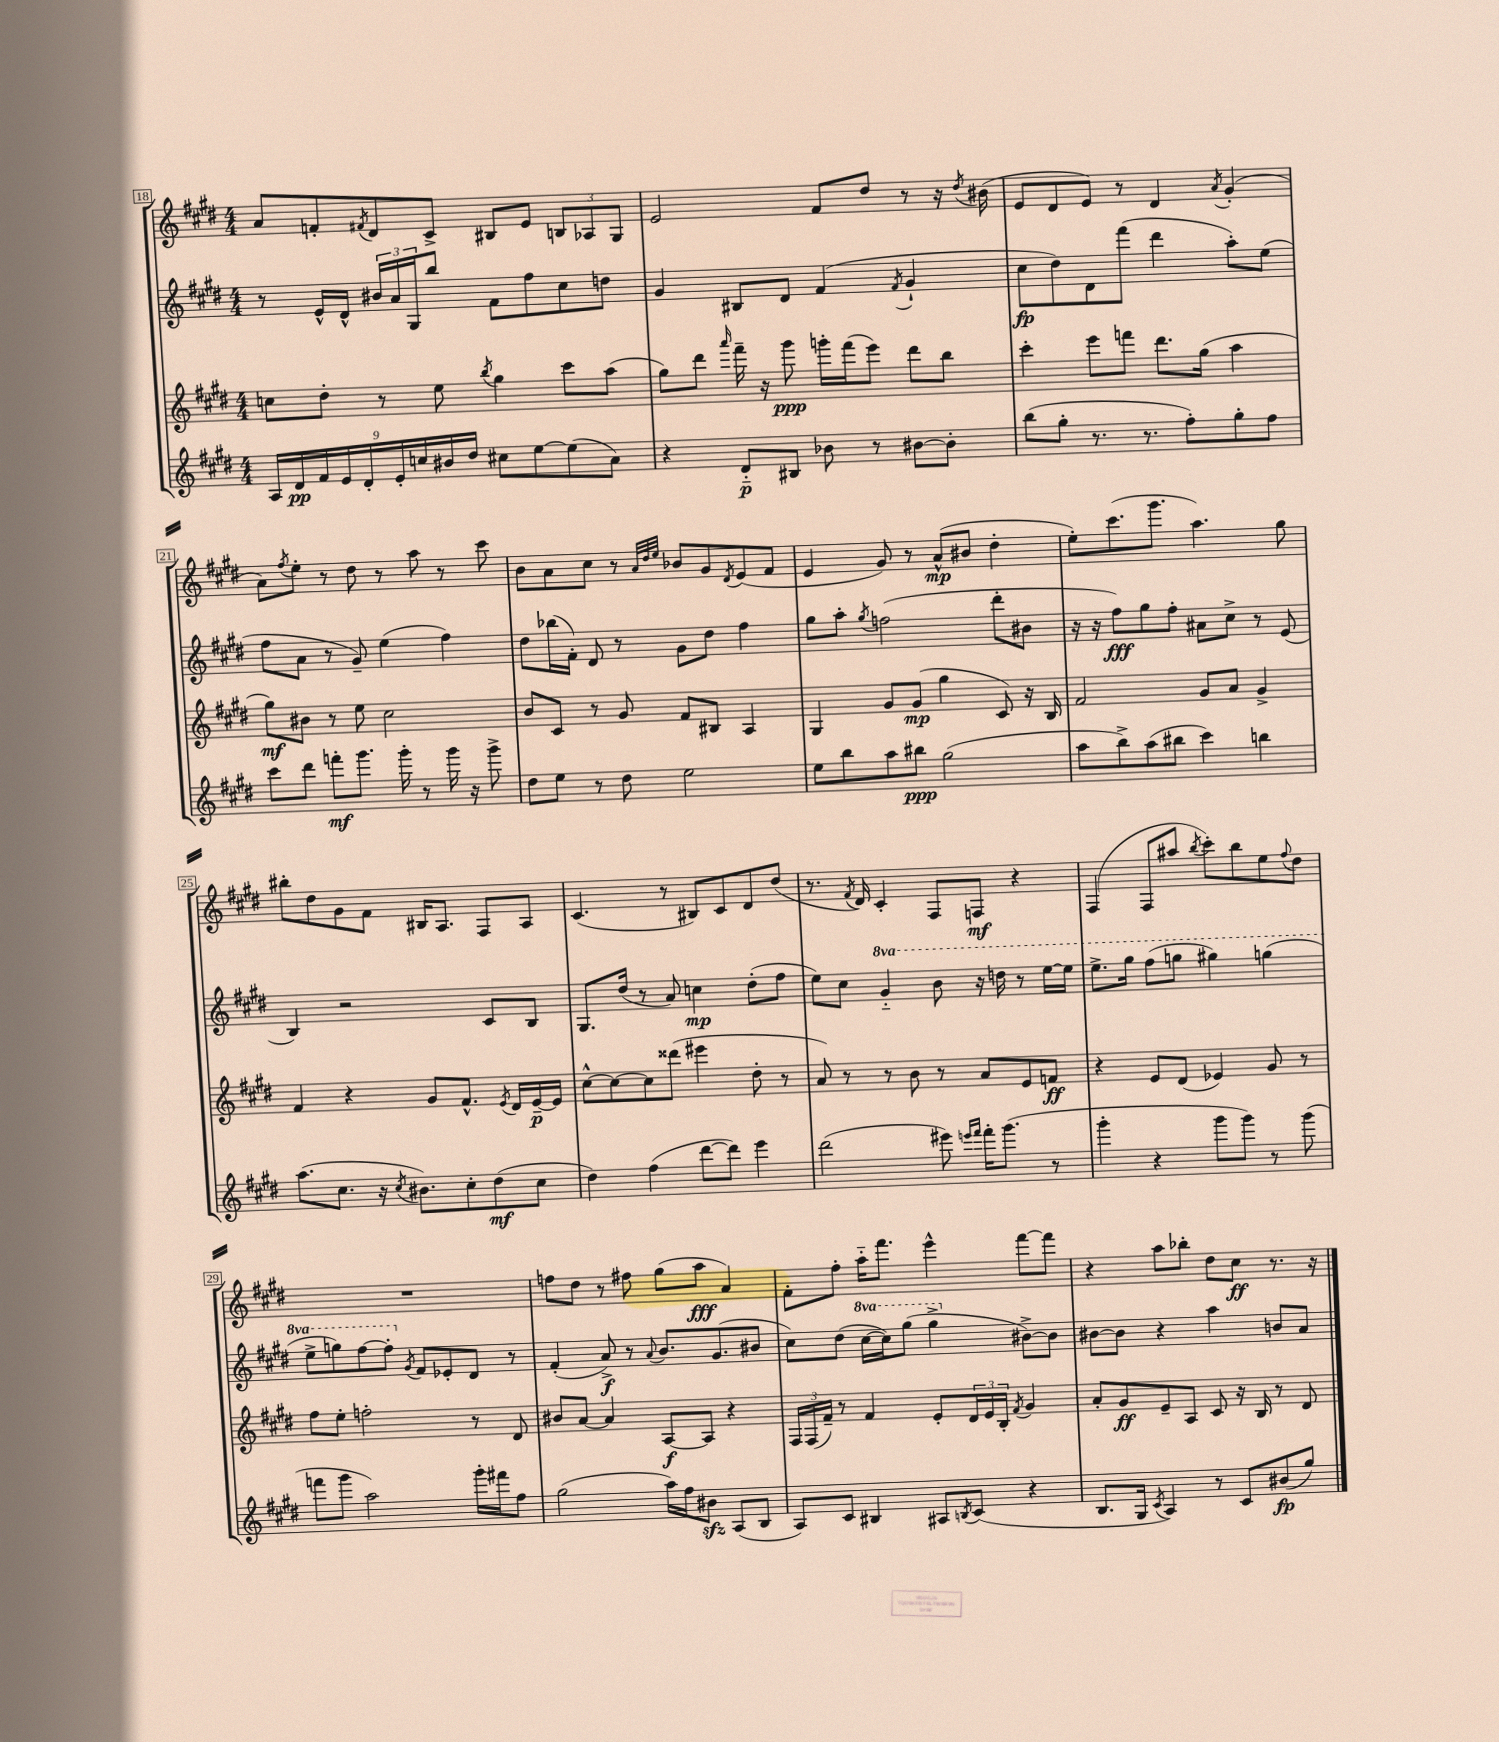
<<
\new StaffGroup <<
\new Staff = "s0" {
    \clef treble \key e \major \numericTimeSignature \time 4/4
    a'8 f'8-. \acciaccatura { fis'8 } dis'8 cis'8-> bis8 e'8 \tuplet 3/2 { b8 aes8 gis8 } |
    e'2 fis'8 dis''8 r8 r16 \acciaccatura { dis''8 } bis'16( |
    e'8 dis'8 e'8) r8 dis'4 \acciaccatura { a'8 } gis'4-.( |
    a'8) \acciaccatura { fis''8 } e''8-. r8 dis''8 r8 a''8 r8 cis'''8 |
    b'8 a'8 cis''8 r8 \grace { a'32 dis''32 e''32 } bes'8 gis'8 \acciaccatura { dis'8 } e'8( fis'8 |
    e'4 gis'8) r8 a'8-^\mp( bis'8 dis''4-. |
    e''8-.) cis'''8.( gis'''8. a''4.) gis''8 |
    bis''8-. dis''8 gis'8 fis'8 bis16 a8. fis8 a8 |
    cis'4.( r8 bis8) cis'8 dis'8 dis''8( |
    r8. \acciaccatura { fis'8 } dis'16) cis'4-. fis8 f8\mf r4 |
    fis4( fis8 ais''8 \acciaccatura { b''8 } cis'''8-.) b''8 e''8 \appoggiatura { fis''8 } dis''8 |
    R1 |
    f''8 dis''8 r8 fis''8 gis''8( a''8\fff a'4) |
    fis'8-. fis''8-. a''16-_ fis'''8. e'''4-^ fis'''8~ fis'''8 |
    r4 a''8 bes''8-. dis''8 cis''8\ff r8. r16 \bar "|." |
}
\new Staff = "s1" {
    \clef treble \key e \major \numericTimeSignature \time 4/4 \set Staff.ottavationMarkups = #ottavation-simple-ordinals
    r8 e'16-^ dis'16-^ \tuplet 3/2 { bis'16 a'16 gis16 } b''8 fis'8 fis''8 cis''8 d''8 |
    gis'4 bis8 dis'8 fis'4( \acciaccatura { fis'8 } gis'4-! |
    cis''8\fp dis''8) dis'8 fis'''8( dis'''4 a''8-.) e''8( |
    fis''8 a'8 r8 gis'8--) e''4( fis''4) |
    dis''8 bes''16( fis'16-.) dis'8 r8 gis'8 dis''8 fis''4 |
    gis''8 a''8-. \acciaccatura { gis''8 } f''2( dis'''8-. bis'8 |
    r16 r16 fis''8\fff) gis''8 fis''8-. ais'8 cis''8-> r8 e'8( |
    b4) r2 cis'8 b8 |
    gis8. dis''16( r8 a'8) c''4\mp dis''8-.( fis''8 |
    e''8) cis''8 \ottava #1 gis''4-_ b''8 r16 d'''16 r8 e'''16~ e'''16 |
    e'''8.-> gis'''16 fis'''8( g'''8 gis'''4) g'''4( |
    e'''8-> g'''8) fis'''8~ fis'''8-. \ottava #0 \acciaccatura { gis'8 } fis'8 ees'8-. dis'8 r8 |
    fis'4-.( a'8->\f) r8 \appoggiatura { a'8 } b'8. gis'8.( bis'8 |
    cis''8) dis''8( \ottava #1 cis'''16~ cis'''16) gis'''8( gis'''4-> \ottava #0 bis'8~->) bis'8 |
    bis'8~ bis'8 r4 a''4 b'8 a'8 \bar "|." |
}
\new Staff = "s2" {
    \clef treble \key e \major \numericTimeSignature \time 4/4
    c''8 dis''8-. r8 e''8 \acciaccatura { b''8 } gis''4 cis'''8 a''8( |
    gis''8) dis'''8 \grace { a'''16 } fis'''16-- r16 gis'''8\ppp g'''16-. fis'''16( e'''8) dis'''8 b''8 |
    cis'''4-. e'''8 f'''8 dis'''8. gis''16( a''4 |
    gis''8\mf) bis'8 r8 e''8 cis''2 |
    b'8 cis'8 r8 gis'8 fis'8 bis8 a4 |
    gis4 gis'8 gis'8\mp( gis''4 cis'8) r16 b16 |
    fis'2 gis'8 a'8 gis'4-> |
    fis'4 r4 gis'8 fis'8.-^ \acciaccatura { e'8 } dis'16 e'16~--\p e'16 |
    cis''8~-^ cis''8~ cis''8 disis'''8( eis'''4 dis''8-. r8 |
    a'8) r8 r8 b'8 r8 a'8 e'8 f'8\ff |
    r4 e'8 dis'8( ees'4) gis'8 r8 |
    fis''8 e''8-. f''2-. r8 dis'8 |
    bis'8 a'8~ a'4 a8~\f a8 r4 |
    \tuplet 3/2 { fis16 fis16( fis'16--) } r8 fis'4 e'8-. \tuplet 3/2 { dis'16 e'16 b16-. } \acciaccatura { fis'8 } gis'4 |
    a'8-. gis'8\ff e'8-- a8 cis'8 r16 b16 r8 dis'8 \bar "|." |
}
\new Staff = "s3" {
    \clef treble \key e \major \numericTimeSignature \time 4/4
    \tuplet 9/8 { a16 dis'16\pp fis'16 e'16 dis'16-. e'16-. c''16 bis'16 dis''16 } cis''8 e''8~ e''8( a'8) |
    r4 dis'8-_\p bis8 bes'8 r8 bis'8~ bis'8-. |
    b''8( gis''8-. r8. r8. fis''8-.) gis''8-. fis''8 |
    cis'''8 dis'''8 f'''8-.\mf gis'''8. gis'''16-. r8 gis'''16 r16 gis'''8-> |
    dis''8 e''8 r8 dis''8 e''2 |
    e''8 b''8 a''8 bis''8\ppp gis''2( |
    a''8 b''8->) a''8( bis''8 cis'''4) b''4 |
    a''8.( cis''8. r16 \acciaccatura { cis''8 } bis'8.) cis''8-. dis''8\mf( cis''8 |
    dis''4) fis''4( dis'''8~ dis'''8) e'''4 |
    dis'''2( eis'''8) \grace { e'''16 fis'''16 } fis'''16-. gis'''8.( r8 |
    gis'''4-. r4 gis'''8 gis'''8) r8 gis'''8( |
    f'''8 gis'''8 a''2) gis'''16-. fis'''16 fis''8 |
    gis''2( a''16) fis''16 bis'8\sfz a8( b8 |
    a8) cis'8 bis4 ais8 \acciaccatura { b8 } cis'8( r4 |
    b8. gis16 \acciaccatura { cis'8 } a4) r8 cis'8 bis'8\fp( gis''8) \bar "|." |
}
>>
>>
\layout { \context { \Score currentBarNumber = #18 \override BarNumber.stencil = #(make-stencil-boxer 0.1 0.3 ly:text-interface::print) } }
